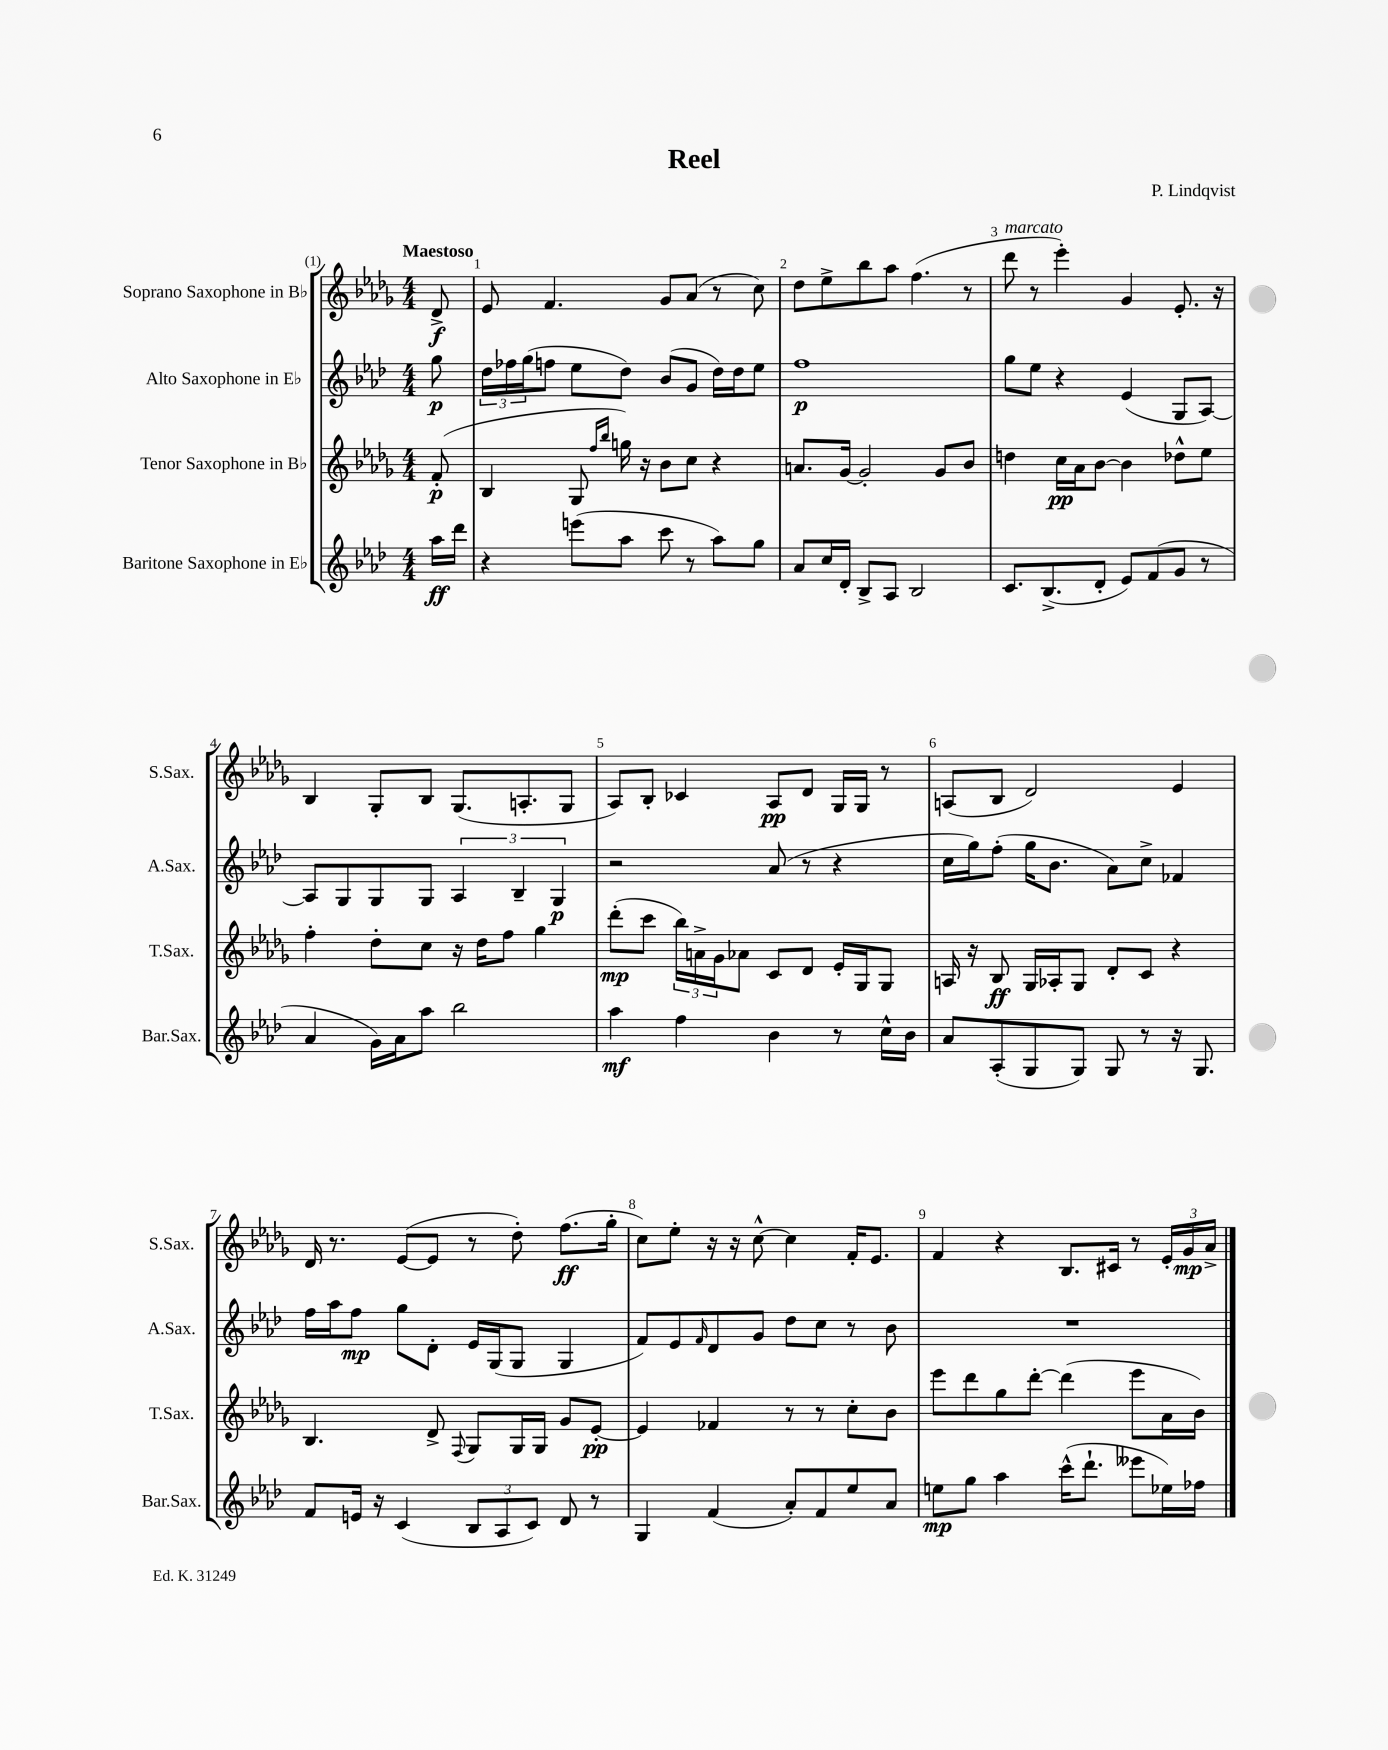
\header { title = "Reel" composer = "P. Lindqvist" }
<<
\new StaffGroup <<
\new Staff = "s0" \with { instrumentName = "Soprano Saxophone in Bb" shortInstrumentName = "S.Sax." } {
    \clef treble \key des \major \numericTimeSignature \time 4/4 \partial 8 \tempo "Maestoso"
    des'8->\f |
    ees'8 f'4. ges'8 aes'8( r8 c''8) |
    des''8 ees''8-> bes''8 aes''8 f''4.( r8 |
    des'''8^\markup { \italic "marcato" } r8 ees'''4-.) ges'4 ees'8.-. r16 |
    bes4 ges8-. bes8 ges8.( a8.-. ges8 |
    aes8) bes8-. ces'4 aes8\pp des'8 ges16 ges16 r8 |
    a8( bes8 des'2) ees'4 |
    des'16 r8. ees'8~( ees'8 r8 des''8-.) f''8.\ff( ges''16-. |
    c''8) ees''8-. r16 r16 c''8~-^ c''4 f'16-. ees'8. |
    f'4 r4 bes8. cis'16 r8 \tuplet 3/2 { ees'16-. ges'16\mp aes'16-> } \bar "|." |
}
\new Staff = "s1" \with { instrumentName = "Alto Saxophone in Eb" shortInstrumentName = "A.Sax." } {
    \clef treble \key aes \major \numericTimeSignature \time 4/4 \partial 8
    g''8\p |
    \tuplet 3/2 { des''16 fes''16 g''16( } f''8 ees''8 des''8) bes'8( g'8 des''16) des''16 ees''8 |
    f''1\p |
    g''8 ees''8 r4 ees'4( g8 aes8~) |
    aes8 g8 g8 g8 \tuplet 3/2 { aes4 bes4-- g4\p } |
    r2 aes'8( r8 r4 |
    c''16 g''16) f''8-.( g''16 bes'8. aes'8) c''8-> fes'4 |
    f''16 aes''16 f''8\mp g''8 des'8-. ees'16 g16( g8 g4 |
    f'8) ees'8 \grace { f'16 } des'8 g'8 des''8 c''8 r8 bes'8 |
    R1 \bar "|." |
}
\new Staff = "s2" \with { instrumentName = "Tenor Saxophone in Bb" shortInstrumentName = "T.Sax." } {
    \clef treble \key des \major \numericTimeSignature \time 4/4 \partial 8
    f'8-.\p( |
    bes4 ges8 \grace { f''16 bes''16 } g''16) r16 bes'8 c''8 r4 |
    a'8. ges'16~ ges'2-. ges'8 bes'8 |
    d''4 c''16\pp aes'16 bes'8~ bes'4 des''8-^ ees''8 |
    f''4-. des''8-. c''8 r16 des''16 f''8 ges''4 |
    des'''8-.\mp( c'''8 \tuplet 3/2 { bes''16) a'16-> ges'16 } aes'8 c'8 des'8 ees'16-. ges16 ges8 |
    a16 r16 bes8\ff ges16 aes16-. ges8 des'8-. c'8 r4 |
    bes4. des'8-> \appoggiatura { f8 } ges8 ges16 ges16 ges'8 ees'8~-.\pp |
    ees'4 fes'4 r8 r8 c''8-. bes'8 |
    ees'''8 des'''8 ges''8 des'''8~-. des'''4( ees'''8 aes'16 bes'16) \bar "|." |
}
\new Staff = "s3" \with { instrumentName = "Baritone Saxophone in Eb" shortInstrumentName = "Bar.Sax." } {
    \clef treble \key aes \major \numericTimeSignature \time 4/4 \partial 8
    aes''16\ff des'''16 |
    r4 e'''8( aes''8 c'''8 r8 aes''8) g''8 |
    aes'8 c''16 des'16-. bes8-> aes8 bes2 |
    c'8. bes8.->( des'8-. ees'8) f'8( g'8 r8 |
    aes'4 g'16) aes'16 aes''8 bes''2 |
    aes''4\mf f''4 bes'4 r8 c''16-^ bes'16 |
    aes'8 aes8-.( g8 g8) g8 r8 r16 g8. |
    f'8 e'16 r16 c'4( \tuplet 3/2 { bes8 aes8 c'8) } des'8 r8 |
    g4 f'4( aes'8-.) f'8 ees''8 aes'8 |
    e''8\mp g''8 aes''4 c'''16-^( des'''8.-! eeses'''8 ees''16) fes''16 \bar "|." |
}
>>
>>
\layout { \context { \Score \override BarNumber.break-visibility = ##(#f #t #t) barNumberVisibility = #all-bar-numbers-visible } }
